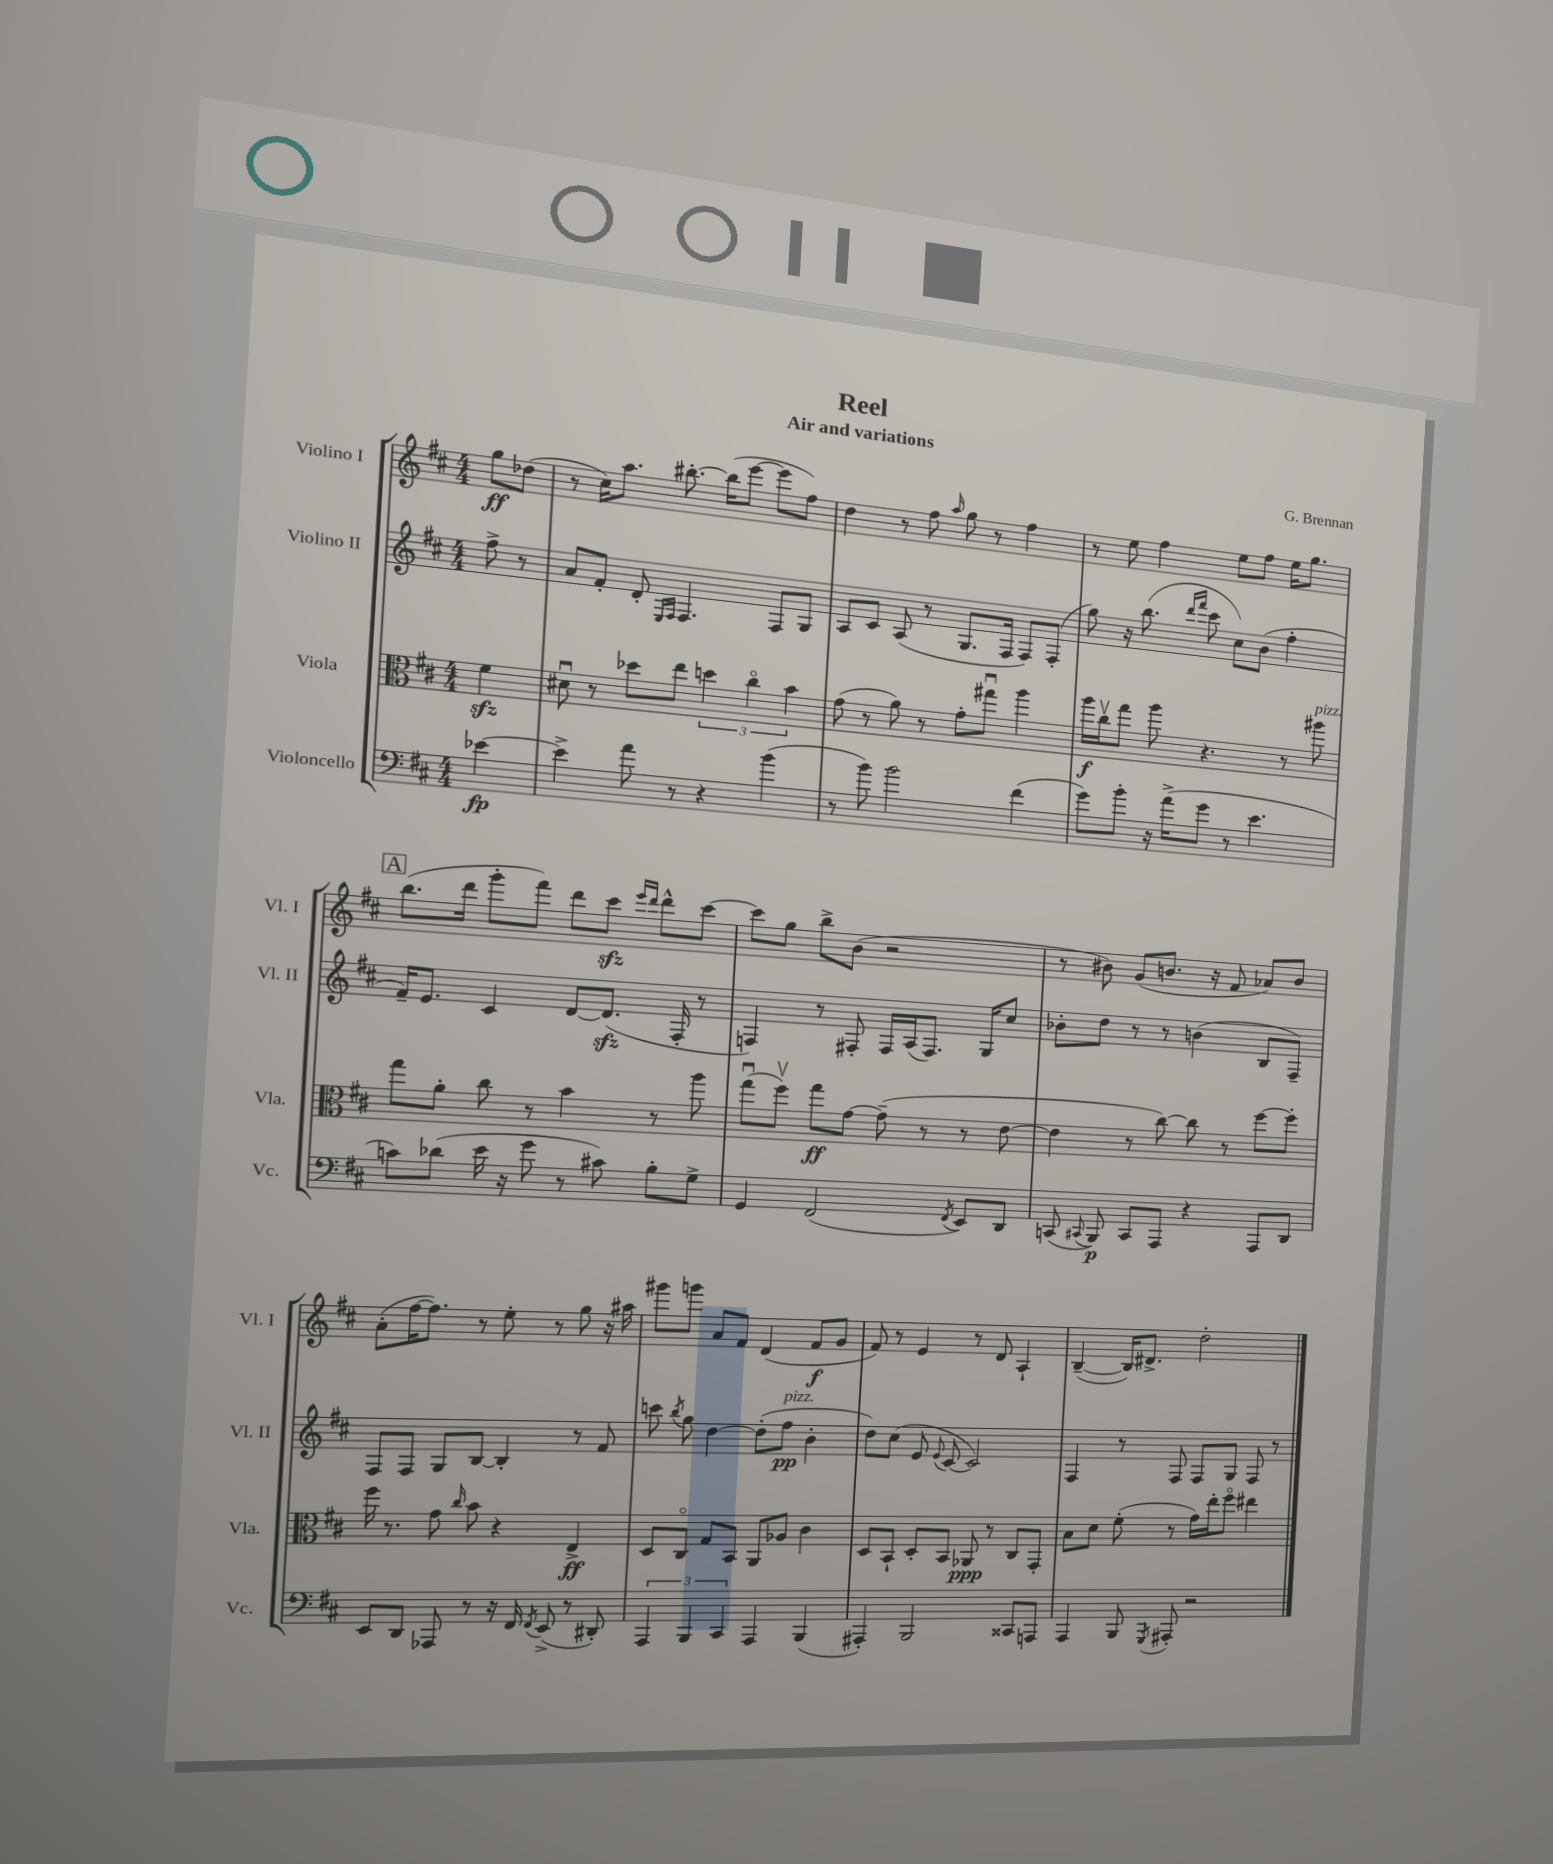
\header { title = "Reel" composer = "G. Brennan" subtitle = "Air and variations" }
<<
\new StaffGroup <<
\new Staff = "s0" \with { instrumentName = "Violino I" shortInstrumentName = "Vl. I" } {
    \clef treble \key d \major \numericTimeSignature \time 4/4 \partial 4
    \autoBeamOff g''8[\ff des''8]( |
    r8 cis''16[) a''8.] bis''8.~-. bis''16[( e'''8]~ e'''8[ fis''8]) |
    d''4 r8 fis''8 \grace { a''16 } g''8 r8 fis''4 |
    r8 e''8 fis''4 e''8[ fis''8] e''16[ g''8.] |
    \mark \markup { \box "A" } b''8.[( d'''16] g'''8[-. fis'''8]) d'''8[ cis'''8]\sfz \grace { e'''16[ d'''16] } d'''8[-^ cis'''8]~ |
    cis'''8[ g''8] b''8[-> b'8]( r2 |
    r8 bis'8) g'8[( b'8.] r16 fis'8 aes'8[) b'8] |
    a'8[-.( fis''16~ fis''8.]) r8 e''8-. r8 g''8 r16 ais''16 |
    gis'''8[ g'''8] a'8[ fis'8] d'4( fis'8[\f g'8] |
    fis'8) r8 e'4 r8 d'8 a4-! |
    b4~--( b16[) dis'8.]-> d''2-. \bar "|." |
}
\new Staff = "s1" \with { instrumentName = "Violino II" shortInstrumentName = "Vl. II" } {
    \clef treble \key d \major \numericTimeSignature \time 4/4 \partial 4
    \autoBeamOff fis''8-> r8 |
    a'8[ fis'8]-. d'8-. \grace { e16[ fis16] } fis4. fis8[ g8] |
    a8[ cis'8] a8( r8 g8.[ fis16] fis8[) fis8]-.( |
    g''8) r16 b''8.( \grace { d'''16[ fis'''16] } cis'''8 cis''8[) b'8]( fis''4-. |
    \mark \markup { \box "A" } fis'16[--) e'8.] cis'4 d'8[~ d'8.]\sfz( fis16-. r8 |
    f4) r8 fis8-. fis16[ a16( fis8.]) g16[ cis''8] |
    bes'8[-. d''8] r8 r8 b'4( b8[ fis8]--) |
    fis8[ fis8] g8[ b8]~ b4-. r8 fis'8 |
    c'''8 \acciaccatura { b''8 } g''8 d''4~ d''8[-.( fis''8]\pp^\markup { \italic "pizz." } b'4-. |
    d''8[) cis''8]( e'8 \appoggiatura { e'8 } cis'8~ cis'2) |
    fis4 r8 fis8 fis8[ g8] fis8 r8 \bar "|." |
}
\new Staff = "s2" \with { instrumentName = "Viola" shortInstrumentName = "Vla." } {
    \clef alto \key d \major \numericTimeSignature \time 4/4 \partial 4
    \autoBeamOff fis'4\sfz |
    dis'8\downbow r8 des''8[ e''8] \tuplet 3/2 { d''4 cis''4\flageolet b'4 } |
    g'8( r8 a'8) r8 g'8[-. gis''8]\downbow a''4 |
    a''16[\f cis''16\upbow g''8] a''8 r4. r8 ais''8^\markup { \italic "pizz." } |
    \mark \markup { \box "A" } g''8[ a'8]-. cis''8 r8 b'4 r8 a''8 |
    g''8[\downbow( fis''8]\upbow) g''8[\ff g'8]~ g'8--( r8 r8 e'8~ |
    e'4 r8 cis''8~) cis''8 r8 fis''8[~ fis''8]-. |
    fis''16 r8. g'8 \grace { cis''16 } b'8 r4 e4->\ff |
    d8[ cis8]\flageolet g8[ b,8] a,8[ aes8] cis'4 |
    d8[ b,8]-! d8[-. b,8] aes,8\ppp r8 cis8[ g,8]-. |
    b8[ d'8] fis'8-.( r8 g'16[) e''16-. fis''8]\flageolet eis''4 \bar "|." |
}
\new Staff = "s3" \with { instrumentName = "Violoncello" shortInstrumentName = "Vc." } {
    \clef bass \key d \major \numericTimeSignature \time 4/4 \partial 4
    \autoBeamOff ees'4~\fp |
    ees'4-> a'8 r8 r4 b'4( |
    r8 b'8) b'2 fis'4( |
    g'8[) b'8]-. r16 a'16[->( g'8] r8 e'4. |
    \mark \markup { \box "A" } c'8[) des'8]( e'16 r16 g'8 r8 cis'8) b8[-. g8]-> |
    g,4 fis,2( \acciaccatura { fis,8 } e,8[) d,8] |
    c,8( \appoggiatura { cis,8 } b,,8\p) cis,8[ a,,8] r4 a,,8[ d,8] |
    e,8[ d,8] aes,,8 r8 r16 fis,16 \acciaccatura { fis,8 } e,8->( r8 dis,8-.) |
    \tuplet 3/2 { a,,4 b,,4 cis,4 } a,,4 b,,4( |
    ais,,4-.) b,,2 cisis,8[ a,,8] |
    a,,4 b,,8 \acciaccatura { g,,8 } ais,,8-. r2 \bar "|." |
}
>>
>>
\layout { \context { \Score \remove "Bar_number_engraver" } }
